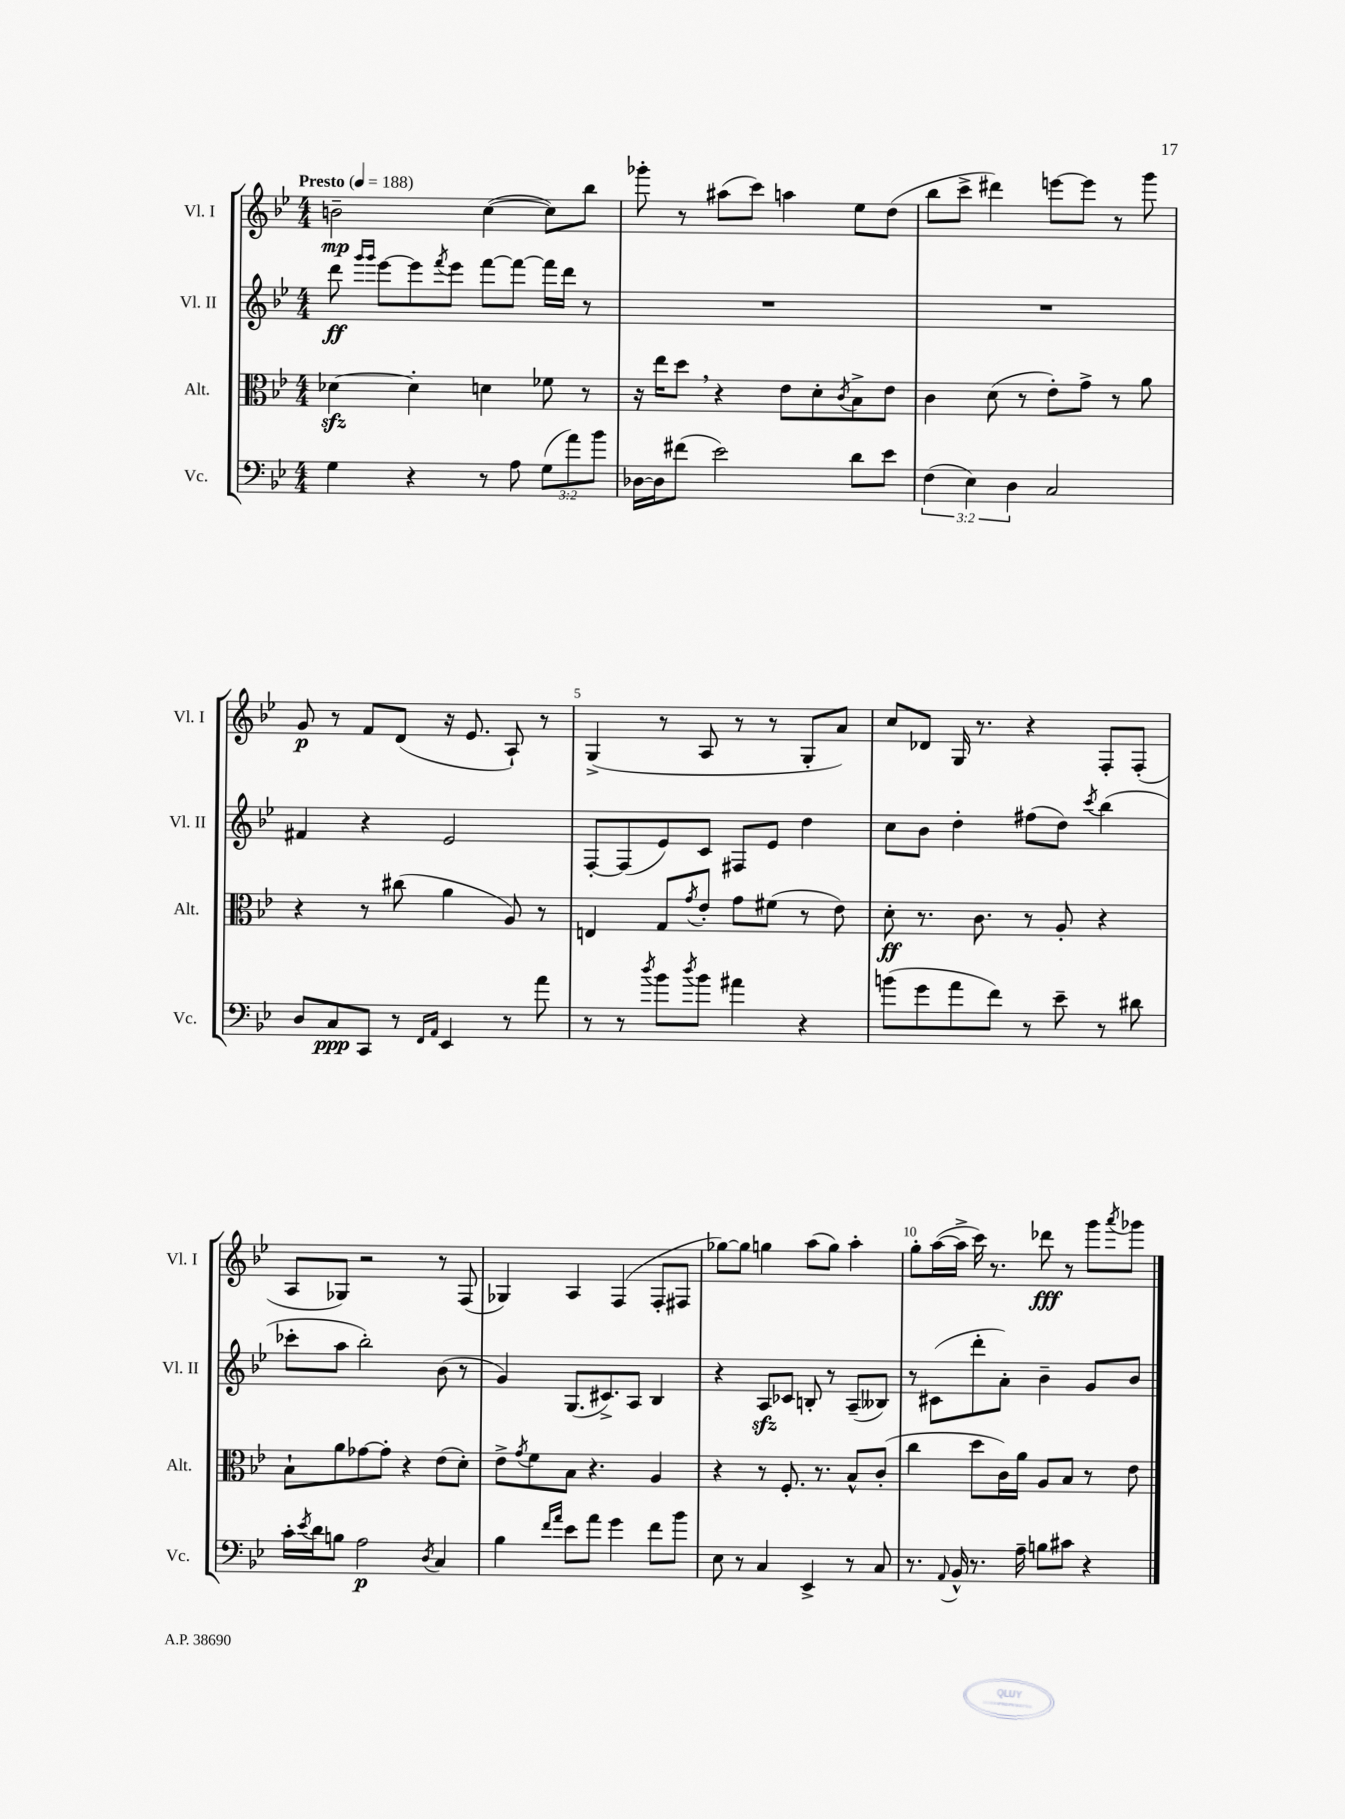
<<
\new StaffGroup <<
\new Staff = "s0" \with { instrumentName = "Vl. I" shortInstrumentName = "Vl. I" } {
    \clef treble \key bes \major \numericTimeSignature \time 4/4 \tempo "Presto" 4 = 188
    b'2--\mp c''4~( c''8) bes''8 |
    ges'''8-. r8 ais''8( c'''8) a''4 ees''8 d''8( |
    bes''8 c'''8-> dis'''4) e'''8~ e'''8 r8 g'''8 |
    g'8\p r8 f'8 d'8( r16 ees'8. a8-!) r8 |
    g4->( r8 a8 r8 r8 g8-. a'8) |
    c''8 des'8 g16 r8. r4 f8-. f8-.( |
    a8 ges8) r2 r8 f8( |
    ges4) a4 f4( f8-. fis8 |
    ges''8~) ges''8 g''4 a''8( g''8) a''4-. |
    g''8-. a''16~( a''16-> c'''16) r8. des'''8\fff r8 g'''8 \acciaccatura { a'''8 } ges'''8 \bar "|." |
}
\new Staff = "s1" \with { instrumentName = "Vl. II" shortInstrumentName = "Vl. II" } {
    \clef treble \key bes \major \numericTimeSignature \time 4/4
    d'''8\ff \grace { g'''16 g'''16 } ees'''8~ ees'''8 \acciaccatura { f'''8 } ees'''8 f'''8~ f'''8~ f'''16 d'''16 r8 |
    R1 |
    R1 |
    fis'4 r4 ees'2 |
    f8~-. f8( ees'8) c'8 fis8 ees'8 d''4 |
    c''8 bes'8 d''4-. fis''8( d''8) \acciaccatura { c'''8 } bes''4( |
    ces'''8-. a''8 bes''2-.) bes'8( r8 |
    g'4) g8.( cis'8.->) a8 bes4 |
    r4 a8\sfz ces'8 b8-. r8 a8--( beses8) |
    r8 cis'8( d'''8-. a'8-.) bes'4-- g'8 bes'8 \bar "|." |
}
\new Staff = "s2" \with { instrumentName = "Alt." shortInstrumentName = "Alt." } {
    \clef alto \key bes \major \numericTimeSignature \time 4/4
    des'4~\sfz des'4-. d'4 fes'8 r8 |
    r16 ees''16 d''8 \breathe r4 ees'8 d'8-. \acciaccatura { c'8 } bes8-> ees'8 |
    c'4 d'8( r8 ees'8-.) g'8-> r8 a'8 |
    r4 r8 cis''8( a'4 a8) r8 |
    e4 g8 \acciaccatura { g'8 } ees'8-. g'8 fis'8( r8 ees'8) |
    d'8-.\ff r8. c'8. r8 a8-. r4 |
    bes8-! a'8 ges'8~ ges'8-. r4 ees'8( d'8-.) |
    ees'8-> \acciaccatura { g'8 } f'8 bes8 r4. a4 |
    r4 r8 f8.-. r8. bes8-^ c'8-.( |
    c''4 d''8 c'16) a'16 a8 bes8 r8 ees'8 \bar "|." |
}
\new Staff = "s3" \with { instrumentName = "Vc." shortInstrumentName = "Vc." } {
    \clef bass \key bes \major \numericTimeSignature \time 4/4 \override Staff.TupletNumber.text = #tuplet-number::calc-fraction-text
    g4 r4 r8 a8 \tuplet 3/2 { g8( a'8) bes'8 } |
    des16~ des16 fis'8( ees'2) d'8 ees'8 |
    \tuplet 3/2 { f4( ees4) d4 } c2 |
    d8 c8\ppp c,8 r8 \grace { f,16 a,16 } ees,4 r8 a'8 |
    r8 r8 \acciaccatura { d''8 } bes'8 \acciaccatura { d''8 } bes'8 ais'4 r4 |
    b'8( g'8 a'8 f'8) r8 ees'8-- r8 dis'8 |
    c'16-. \acciaccatura { ees'8 } d'16 b8 a2\p \acciaccatura { d8 } c4 |
    bes4 \grace { f'16 a'16 } ees'8 a'8 g'4 f'8 bes'8 |
    ees8 r8 c4 ees,4-> r8 c8 |
    r8. \appoggiatura { a,8 } bes,16-^ r8. a16-- b8 cis'8 r4 \bar "|." |
}
>>
>>
\layout { \context { \Score \override BarNumber.break-visibility = ##(#f #t #t) barNumberVisibility = #(every-nth-bar-number-visible 5) } }
